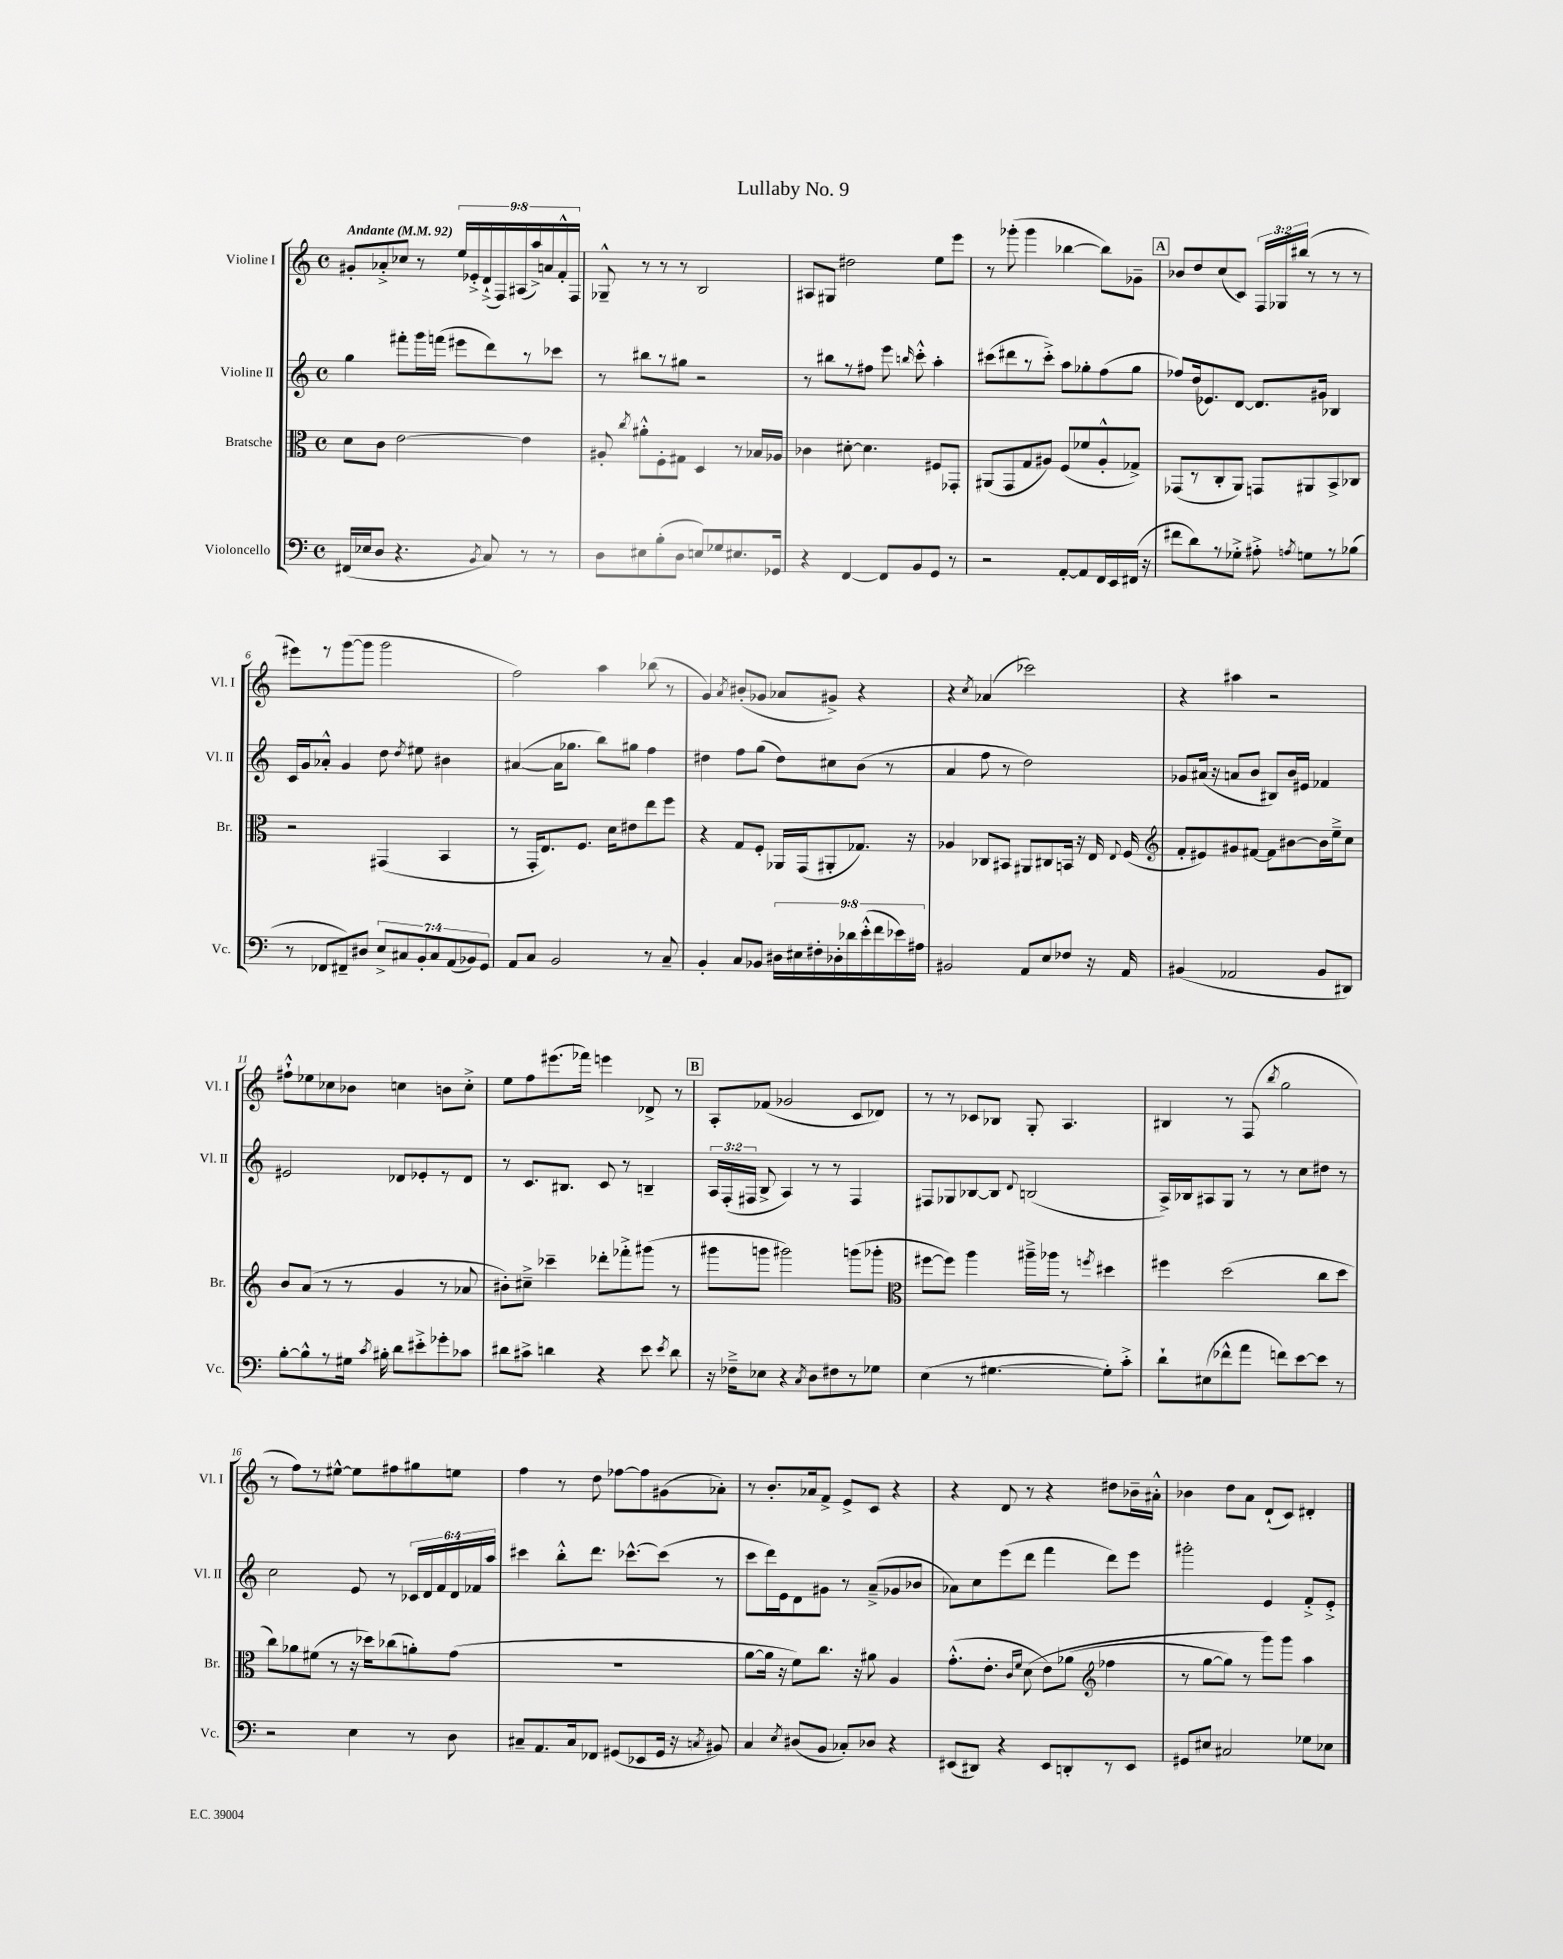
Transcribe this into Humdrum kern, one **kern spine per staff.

**kern	**kern	**kern	**kern
*staff4	*staff3	*staff2	*staff1
*clefF4	*clefC3	*clefG2	*clefG2
*k[]	*k[]	*k[]	*k[]
*M4/4	*M4/4	*M4/4	*M4/4
*met(c)	*met(c)	*met(c)	*met(c)
*MM92	*MM92	*MM92	*MM92
(16FF#/LL	8d\L	4gg\	8g#'/L
16E-/J	.	.	.
8D/J	8c\J	.	8a-'^/
4.r	[2e\	8fff#'\L	8cc-/J
.	.	16ggg\L	8r
.	.	(16fff\JJ	.
.	.	8eee#\L	18ee/LL
.	.	.	18e-'^/
.	.	.	(18d`^/
8qBB/	.	.	.
8C/)	.	8ddd\)	.
.	.	.	18F/)
.	.	.	(18A#/
8r	4e\]	8r	.
.	.	.	18aa^/)
.	.	.	18a/
8r	.	8ccc-\J	.
.	.	.	18f'^^/
.	.	.	18F/JJ
=	=	=	=
8D\L	8A#'/	8r	8G-~^^/
.	8qcc/	.	.
8E#\	8a#'^^\L	8bb#\L	8r
(8B'\	8F'\	8r	8r
8D\J	8G#\J	8gg#\J	8r
8E/L)	4D/	2r	2B/
8G-/	.	.	.
8.E#/	8r	.	.
.	16B-/LL	.	.
16GG-/Jk	16A-/JJ	.	.
=	=	=	=
4r	4c-\	8r	8A#/L
.	.	8bb#\L	8G#/J
[4FF/	[8d#'\	8r	2dd#\
.	4.d#\]	8ff#\J	.
8FF/]L	.	8eee\	.
.	.	16qqbb/	.
8BB/	.	8ccc'^^\	.
8GG/J	8F#/L	4aa'\	8ee\L
8r	8GG-'/J	.	8eee\J
=	=	=	=
2r	(8AA#/L	(8ccc#\L	8r
.	8GG/	8ddd#\	(8ggg-'\
.	8G/	8r	4ggg-\
.	8A#/J)	8ccc#'^\J)	.
[8AA'/L	(8F/L	8aa\L	[4bb-\
8AA/]	8f-/	8gg-'\	.
16FF/L	8A#'^^/	(8ff\	8bb-\]L)
16EE/	.	.	.
(16FF#/JJ	8G-^/J)	8gg-\J	8g-~\J
16r	.	.	.
=	=	=	=
8f#\L	(8GG-/L	8ff-/L)	8b-/L
8d\)	8r	(16dd/k	8dd/
.	.	8.e-/)	.
8r	8C'/	.	(8cc/
8G-'^\J	8AA/J)	[8d/J	8c/J)
8A#'^\	8GG/L	8.d/]L	24F/LL
.	.	.	24G-/
.	.	.	(24bb#/JJ
8qA/	.	.	.
8G\L	8AA#/	.	8r
.	.	16g#/Jk	.
8r	8BB^/	4B-/	8r
(8B-\J	8C-/J	.	8r
=	=	=	=
8r	2r	16c/LL	8eee#\L)
.	.	16g/J	.
8FF-/L	.	8a-'^^/J	8r
8FF#~/)	.	4g/	([8ggg\
8D#/J	.	.	8ggg\]J
14E^/L	(4GG#/	8dd\	2ggg\
14C#/	.	.	.
.	.	8qdd/	.
.	.	8ee#\	.
14BB'/	.	.	.
14C#/	.	.	.
.	4BB/	4b#\	.
(14AA/	.	.	.
14BB-/)	.	.	.
14GG/J	.	.	.
=	=	=	=
8AA/L	8r	([4a#/	2ff\)
8C/J	16GG'/LK	.	.
.	8.E/)	.	.
2BB/	.	16a#\]LK	.
.	.	8.gg-\J	.
.	8.F/J	.	.
.	.	8bb\L)	4aa\
.	16d\LK	.	.
.	8e#\	8gg#\J	.
8r	8ee\	4ff\	(8bb-\
8C~/	8ff\J	.	8r
=	=	=	=
4BB'/	4r	4dd#\	4g/)
.	.	.	8qa/
8C/L	8G/L	8ff\L	(8b#'/L
8BB-/J	8F'/J	(8gg\J	8g-/J
18D#\LL	16AA-/LL	8dd#\L)	8a-/L
18E#\	.	.	.
.	(16GG/J	.	.
18F#'\	.	.	.
.	8AA#'/	8cc#\	8g#^/J)
18D-'\	.	.	.
18d-\	.	.	.
.	8.G-/J)	(8b\J	4r
(18e'^^\	.	.	.
18f\	.	.	.
.	.	8r	.
18e-\)	.	.	.
.	16r	.	.
18A#\JJ	.	.	.
=	=	=	=
2BB#/	4A-/	4a/	4r
.	.	.	8qcc/
.	8C-/L	8ff\	(4a-/
.	8BB#/J	8r	.
8AA/L	8AA#/L	2dd\)	2ccc-\)
8E/	8C#/	.	.
8F-/J	16BB/Jk	.	.
.	16r	.	.
16r	16E/	.	.
.	8qqE/	.	.
16AA/	(16F/	.	.
=	=	=	=
*	*clefG2	*	*
(4BB#/	8f'/L	8g-/L	4r
.	8e#/)	(16a#/Jk	.
.	.	16r	.
2AA-/	8g#/	8a/L	4aa#\
.	[8f#/J	8b/J	.
.	8f#\]L	8B#/L)	2r
.	[8b#\	16b/L	.
.	.	16e#/JJ	.
8BB#/L	16b#\]L	4f-/	.
.	16ee~^\J	.	.
8DD#/J)	8cc\J	.	.
=	=	=	=
[8B'\L	8b/L	2e#/	8ff#`^^\L
8B^^\]	(8a/J	.	8ee-\
8r	8r	.	8cc-\
16G#\Jk	8r	.	8b-\J
8qc/	.	.	.
16B#'\	.	.	.
8d\L	4g/	8d-/L	4cc\
8e#'^\	.	8e-'/	.
8g-'\	8r	8r	8b\L
8c-\J	8a-/	8d-/J	8cc'^\J
=	=	=	=
8d#\L	8b#'\L)	8r	8ee\L
8c#^\J	8cc#~^\J	8.c/L	8ff\
4d\	4ccc-~\	.	(8.eee#\
.	.	8.B#/J	.
.	.	.	16fff-\Jk)
4r	8ddd-'\L	8c/	4eee\
.	8fff-'^\	8r	.
8e\	(8ggg#\J	4B~/	8d-^/
8qe/	.	.	.
8d\	8r	.	8r
=	=	=	=
16r	8ggg#\L	24A/LL	8A'/L
.	.	(24F'/	.
16F-~^\LK	.	.	.
.	.	24F#/JJ	.
8E-\J	8ggg\J	8B^/	(8f-/J
4r	2ggg#\)	4A/)	2g-/
8qC/	.	.	.
8D\L	.	8r	.
8F#\	.	8r	.
8r	(8ggg\L	4F#/	8c/L
8G-\J	8ggg-'\J	.	8d-/J)
=	=	=	=
*	*clefC3	*	*
(4E\	[8ff#\L	8F#/L	8r
.	8ff#\]J)	8G-/	8r
8r	4aa\	[8B-/	8c-/L
[4.G#\	.	8B-/]J	8B-/J
.	.	8qqd/	.
.	16aa#~^\LL	(2B/	8G'/
.	16aa-\JJ	.	.
.	8r	.	4.A/
.	8qff/	.	.
8G#'\]L)	4dd#\	.	.
8c'^\J	.	.	.
=	=	=	=
8d`\L	4ff#\	16A^/LL)	4B#/
.	.	16B-/J	.
(8E#\	.	8A#/	.
8f-^^\	(2dd\	8G/J	8r
8a\J	.	8r	(8F/
.	.	.	8qbb/
8f\L)	.	8r	2gg\
[8e\	.	8cc\L	.
8e\]J	8cc\L	8dd#\J	.
8r	8dd\J	8r	.
=	=	=	=
2r	8cc\L)	2cc\	8r
.	8a-\	.	8ff\L)
.	(8f#\J	.	8r
.	8r	.	[8ee#^^\J
4E\	16r	8e/	8ee#\]L
.	16dd-\LK)	.	.
.	(8cc-\	8r	8ff#\
8r	8a'\)	24c-/LL	8gg#\
.	.	24d/	.
.	.	24f/	.
8D\	(8g\J	24d/	8ee\J
.	.	24f-/	.
.	.	24aa/JJ	.
=	=	=	=
8C#~/L	1r	4ccc#\	4ff\
8.AA/	.	.	.
.	.	8bb'^^\L	8r
16C#/k	.	.	.
8FF-/J	.	8.ddd\J	8dd\
(8GG#/L	.	.	[8ff-\L
.	.	[8.ccc-^^\L	.
8EE-/	.	.	8ff-\]
16GG#/Jk	.	(8ccc-\]J	(8g#\
16r	.	.	.
8qC/	.	.	.
8BB#/)	.	8r	8a-'\J)
=	=	=	=
4C/	[8a\L	8ccc\L	8r
.	16a\]Jk	16ddd\L)	8.b'/L
.	16r	16e\J	.
8qE/	.	.	.
(8D#/L	8f\L)	8d\	.
.	.	.	16a-/k
8BB/J	8.cc\J	8g#\J	8f^/J
8C-'/L)	.	8r	8e^/L
.	16r	.	.
8D-/J	8a#\	(8a~^/L	8c/J
4r	4A/	8g-/	4r
.	.	8b-/J	.
=	=	=	=
(8EE#/L	(8.g'^^\L	8a-\L)	4r
8DD#/J)	.	8cc\	.
.	8.e'\J	.	.
4r	.	(8eee\	8d/
.	16qqc/LL	.	.
.	16qqf/JJ	.	.
.	&(8d\	8ddd\J	8r
8EE#/L	8e\L)	4fff\	4r
8DD'/	(8a-\J	.	.
*	*clefG2	*	*
8r	4ff-\	8ddd\L)	8dd#\L
8EE#/J	.	8eee\J	16b-~\L
.	.	.	16a#'^^\JJ
=	=	=	=
8GG#/L	8r	2ggg#'\	4b-\
8E#/J	[8gg\L	.	.
2C#/	8gg\]J)	.	8dd\L
.	8r	.	8a\J
.	8ggg\L&)	4e/	(8d`/L
.	8ggg\J	.	8c/J)
8G-\L	4aa\	8f'^/L	4d#'/
8E-\J	.	8e'^/J	.
==	==	==	==
*-	*-	*-	*-
